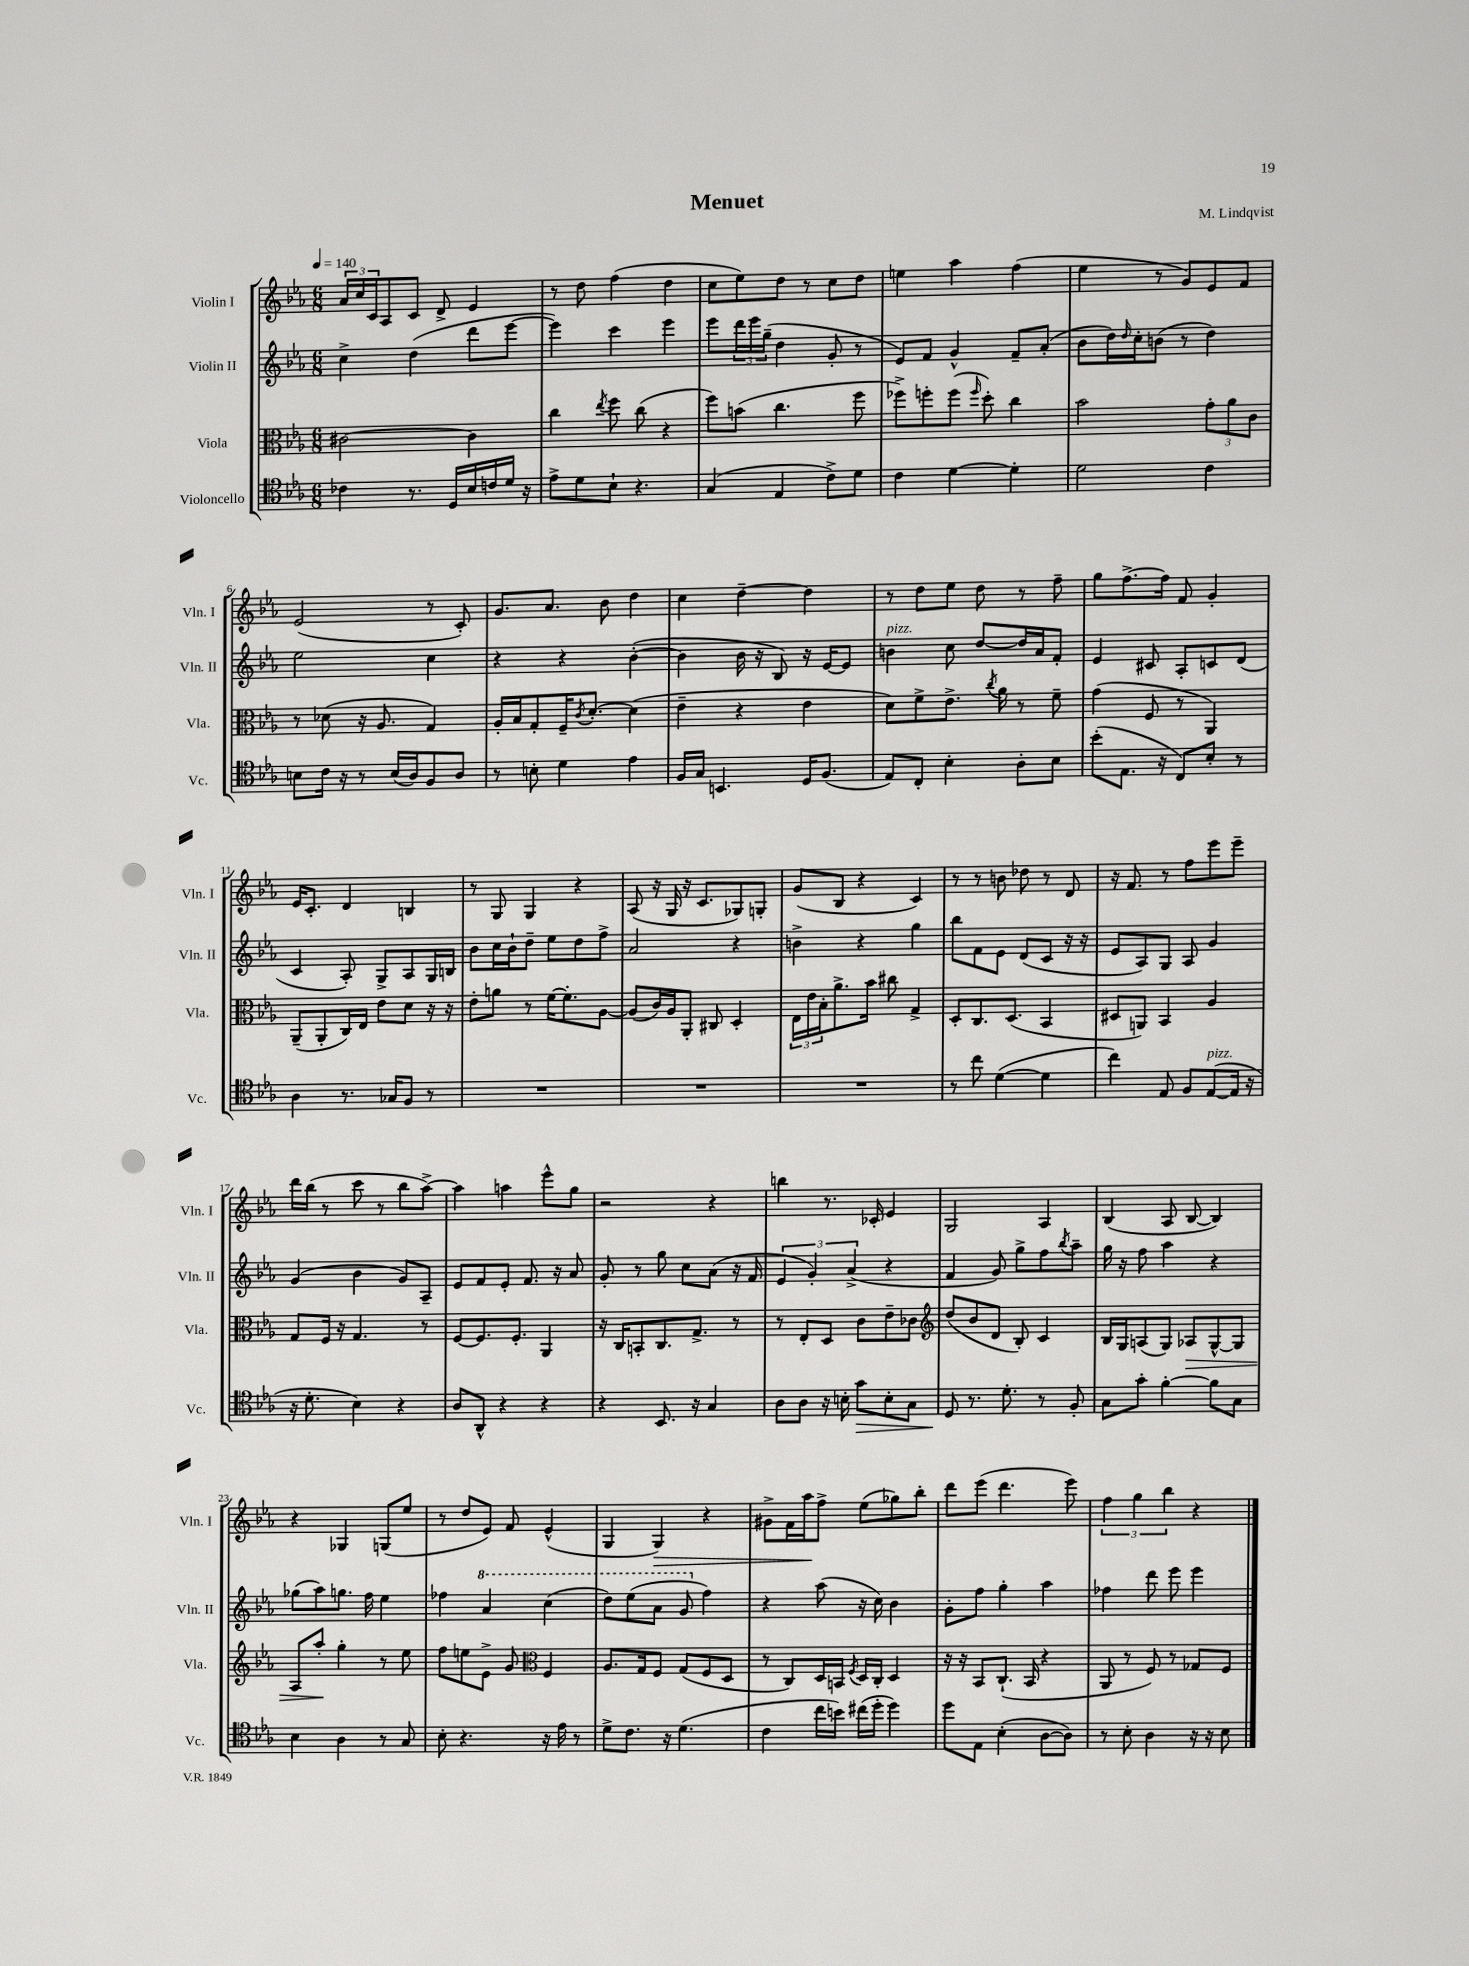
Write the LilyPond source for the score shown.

\header { title = "Menuet" composer = "M. Lindqvist" }
<<
\new StaffGroup <<
\new Staff = "s0" \with { instrumentName = "Violin I" shortInstrumentName = "Vln. I" } {
    \clef treble \key ees \major \numericTimeSignature \time 6/8 \tempo 4 = 140
    \tuplet 3/2 { aes'16 c''16 c'16 } aes8 c'8 d'8-> ees'4 |
    r8 d''8 f''4( d''4 |
    c''8 ees''8) d''8 r8 c''8 d''8 |
    e''4 aes''4 f''4( |
    ees''4 r8 g'8) ees'8 f'8 |
    ees'2( r8 c'8-.) |
    g'8. aes'8. bes'8 d''4 |
    c''4 d''4~-- d''4 |
    r8 d''8 ees''8 d''8 r8 f''8-- |
    g''8 f''8.~-> f''16 f'8 g'4-. |
    ees'16 c'8.-. d'4 b4 |
    r8 g8 g4 r4 |
    aes8( r16 g16 r16 c'8. ges8) g8-. |
    g'8( bes8 r4 c'4) |
    r8 r8 b'8 des''8 r8 d'8 |
    r16 f'8. r8 f''8 ees'''8 ees'''8-- |
    d'''16 bes''16( r8 c'''8 r8 bes''8 aes''8~->) |
    aes''4 a''4 ees'''8-^ g''8 |
    r2 r4 |
    b''4 r8. ces'16-. ees'4 |
    g2 aes4 |
    bes4( aes8 bes8~ bes4) |
    r4 ges4 g8( ees''8 |
    r8 d''8 ees'8) f'8 ees'4-^( |
    g4 g4\>) r4 |
    gis'8-> f'16 aes''16\! f''8-> ees''8( ges''8) bes''8-. |
    d'''8 ees'''8( d'''4. ees'''8) |
    \tuplet 3/2 { f''4 g''4 bes''4 } r4 \bar "|." |
}
\new Staff = "s1" \with { instrumentName = "Violin II" shortInstrumentName = "Vln. II" } {
    \clef treble \key ees \major \numericTimeSignature \time 6/8
    c''4-> d''4( d'''8 ees'''8~ |
    ees'''4) c'''4 ees'''4 |
    ees'''8 \tuplet 3/2 { d'''16 ees'''16 g''16--( } d''4 g'8-. r8 |
    ees'8) f'8 g'4-^ f'8-- aes'8-.( |
    bes'8 d''16) \grace { d''16 } c''16-. b'8( r8 d''4) |
    ees''2 c''4 |
    r4 r4 bes'4~-.( |
    bes'4 bes'16 r16 bes8) r16 ees'16~ ees'8 |
    b'4^\markup { \italic "pizz." } c''8 d''8~ d''16 aes'16 f'8-. |
    ees'4 cis'8 aes8-. c'8 d'8( |
    c'4 aes8-.) g8-> aes8 g16 b16 |
    bes'8 c''16 bes'16-! d''8-- ees''8 d''8 f''8-> |
    aes'2 r4 |
    b'4-> r4 g''4 |
    bes''8 f'8 ees'8 d'8( c'8 r16 r16 |
    ees'8 aes8) g8 aes8 g'4 |
    g'4( bes'4 g'8) aes8-- |
    ees'8 f'8 ees'8-. f'8. r16 aes'8 |
    g'8-. r8 g''8 c''8 aes'8( r16 f'16 |
    \tuplet 3/2 { ees'4 g'4-.) aes'4->( } r4 |
    f'4 g'8) g''8-> f''8 \acciaccatura { bes''8 } aes''8-- |
    g''16 r16 f''8 aes''4 r4 |
    ges''8( aes''8) g''8. f''16 ees''4 |
    fes''4 \ottava #1 aes''4 c'''4( |
    d'''8) ees'''8( aes''8 g''8 \ottava #0 f''4) |
    r4 aes''8( r16 c''16) bes'4 |
    g'8-. f''8 g''4-. aes''4 |
    fes''4 d'''8 ees'''8 ees'''4 \bar "|." |
}
\new Staff = "s2" \with { instrumentName = "Viola" shortInstrumentName = "Vla." } {
    \clef alto \key ees \major \numericTimeSignature \time 6/8
    cis'2~ cis'4 |
    c''4 \acciaccatura { ees''8 } f''8 c''8( r4 |
    f''8) b'8( c''4. f''8 |
    fes''8->) f''8-. f''8( \grace { f''16 } d''8-.) c''4 |
    bes'2 \tuplet 3/2 { g'8-. aes'8 c'8 } |
    r8 des'8( r16 aes8. g4) |
    aes16-. bes16 g8-. f16-- \acciaccatura { c'8 } d'8.~-. d'4( |
    ees'4-- r4 ees'4 |
    d'8) f'8-> ees'8.-> \acciaccatura { c''8 } aes'16 r8 f'8-- |
    g'4( f8 r8 aes,4) |
    aes,8--( aes,8-. c16) ees16 ees'8 d'8 r16 r16 |
    ees'8-. a'8 r8 f'16~ f'8.-. aes8~ |
    aes8( c'16) aes16 aes,8-. cis8 d4-. |
    \tuplet 3/2 { ees16 ees'16 bes16-. } aes'8.-> bes'16 cis''8 g4-> |
    d8-. c8. d8.( bes,4 |
    dis8 a,8) bes,4 aes4 |
    g8 f16 r16 g4. r8 |
    f8~ f8. f8.-. aes,4 |
    r16 c16 b,8-. c8. g8.-> r8 |
    r8 ees8-. d8 c'8 ees'8-- ces'8 |
    \clef treble d''8( bes'8 d'8 bes8-.) c'4 |
    bes16 g16 a8( g8) aes8\> g8~-^ g8 |
    aes8 aes''8-.\! g''4-. r8 ees''8 |
    f''8 e''8 ees'8-> g'8 \clef alto f4 |
    aes8. g16 f8 g8( f8 d8 |
    r8 c8) d16 b,16 \acciaccatura { f8 } d16 c16-. d4 |
    r16 r16 bes,8 c8.-!( bes,16 r4 |
    aes,8 r8 f8) r8 ges8 f8 \bar "|." |
}
\new Staff = "s3" \with { instrumentName = "Violoncello" shortInstrumentName = "Vc." } {
    \clef tenor \key ees \major \numericTimeSignature \time 6/8
    ces'4 r8. d16 bes16 c'16 d'16 r16 |
    ees'8-> d'8 bes8-! r4. |
    g4( ees4 c'8->) d'8 |
    c'4 d'4~ d'4-. |
    d'2 c'4 |
    b8 c'16 r16 r8 b16( aes16) f8 aes8 |
    r8 b8-. d'4 ees'4 |
    f16 g16 b,4. d16 f8.( |
    ees8) c8-. bes4-. aes8-. bes8 |
    bes'8-.( ees8. r16 c8) bes8-. r8 |
    aes4 r8. ges16 f8 r8 |
    R2. |
    R2. |
    R2. |
    r8 c''8 d'4~( d'4 |
    c''4) ees8 f8 ees8~^\markup { \italic "pizz." }( ees16 r16 |
    r16 d'8.-. bes4) r4 |
    aes8 aes,8-^ r4 r4 |
    r4 bes,8. r16 g4 |
    aes8 aes8 r16 b16-. g'8\> b8-. g8 |
    d8\! r8. d'8.-. r8 f8-. |
    g8 g'8-. f'4~-. f'8 g8 |
    bes4 aes4 r8 g8 |
    bes8-. r4. r16 ees'16 r8 |
    d'8-> c'8. r16 d'4.( |
    c'4 c''16 b'16) cis''16( d''16-. d''4) |
    d''8 ees8 bes4-.( aes8~ aes8) |
    r8 bes8-. aes4 r16 r16 bes8 \bar "|." |
}
>>
>>
